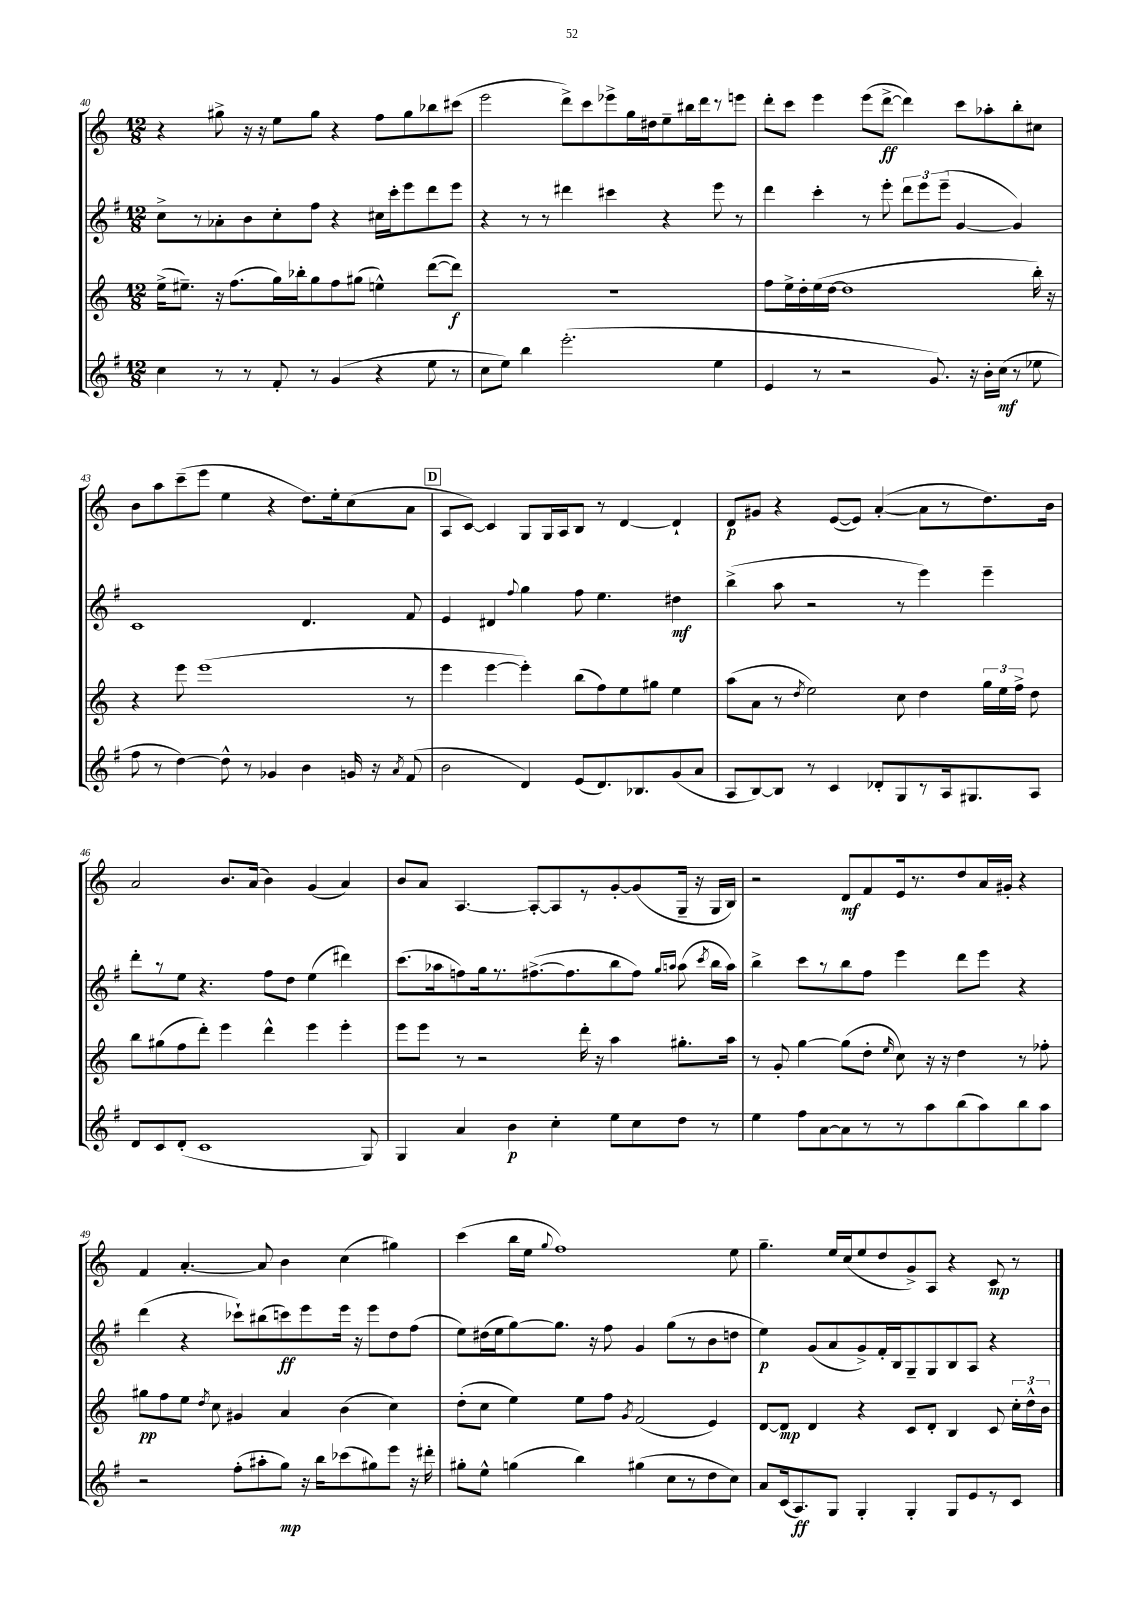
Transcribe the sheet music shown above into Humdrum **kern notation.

**kern	**dynam	**kern	**dynam	**kern	**dynam	**kern	**dynam
*part4	*part4	*part3	*part3	*part2	*part2	*part1	*part1
*staff4	*staff4	*staff3	*staff3	*staff2	*staff2	*staff1	*staff1
*clefG2	*	*clefG2	*	*clefG2	*	*clefG2	*
*k[f#]	*	*k[]	*	*k[f#]	*	*k[]	*
*M12/8	*	*M12/8	*	*M12/8	*	*M12/8	*
=40	=40	=40	=40	=40	=40	=40	=40
4cc\	.	(16ee^\KL	.	8cc^\L	.	4r	.
.	.	8.ee#X~\J)	.	.	.	.	.
.	.	.	.	8r	.	.	.
8r	.	16r	.	8a-X'\	.	8gg#X^\	.
.	.	(8.ff\L	.	.	.	.	.
8r	.	.	.	8b\	.	16r	.
.	.	.	.	.	.	16r	.
8f#'/	.	16gg\L)	.	8cc'\	.	8ee\L	.
.	.	16bb-X'\J	.	.	.	.	.
8r	.	8gg\	.	8ff#\J	.	8gg#\J	.
(4g/	.	8ff\	.	4r	.	4r	.
.	.	(8gg#X\J	.	.	.	.	.
4r	.	4een^^\)	.	16cc#X\LL	.	8ff\L	.
.	.	.	.	16ccc'\J	.	.	.
.	.	.	.	8eee\	.	8gg#\	.
8ee\	.	([8ddd\L	.	8ddd\	.	8bb-X\	.
8r	.	8ddd\J])	f	8eee\J	.	(8ccc#X\J	.
=41	=41	=41	=41	=41	=41	=41	=41
8cc\L	.	1.r	.	4r	.	2eee\	.
8ee\J)	.	.	.	.	.	.	.
4bb\	.	.	.	8r	.	.	.
.	.	.	.	8r	.	.	.
(2.eee'\	.	.	.	4ddd#X\	.	8ddd^\L)	.
.	.	.	.	.	.	8ccc\	.
.	.	.	.	4ccc#X\	.	8eee-X^\	.
.	.	.	.	.	.	16gg\L	.
.	.	.	.	.	.	16dd#X\J	.
.	.	.	.	4r	.	8ee~\	.
.	.	.	.	.	.	16bb#X\L	.
.	.	.	.	.	.	16ddd\J	.
4ee\	.	.	.	8eee\	.	8r	.
.	.	.	.	8r	.	8eeen\J	.
=42	=42	=42	=42	=42	=42	=42	=42
4e/	.	8ff\L	.	4ddd\	.	8ddd'\L	.
.	.	16ee^\L	.	.	.	8ccc\J	.
.	.	16dd'\	.	.	.	.	.
8r	.	(16ee\	.	4ccc'\	.	4eee\	.
.	.	[16dd\JJ	.	.	.	.	.
2r	.	1dd]	.	.	.	.	.
.	.	.	.	8r	.	(8eee\L	.
.	.	.	.	8eee'\	.	[8ddd^\J	ff
.	.	.	.	12ddd\L	.	4ddd\])	.
.	.	.	.	12eee\	.	.	.
8.g/)	.	.	.	.	.	.	.
.	.	.	.	(12eee~\J	.	.	.
.	.	.	.	[4g/	.	8ccc\L	.
16r	.	.	.	.	.	.	.
16b'\LL	.	.	.	.	.	8aa-X'\	.
(16cc\JJ	mf	.	.	.	.	.	.
8r	.	.	.	4g/])	.	8bb'\	.
8ee-X\	.	16bb'\)	.	.	.	8cc#X\J	.
.	.	16r	.	.	.	.	.
!!LO:LB:g=z
=43	=43	=43	=43	=43	=43	=43	=43
8ff#\	.	4r	.	1c	.	8b\L	.
8r	.	.	.	.	.	8aa\	.
[4dd\)	.	8eee\	.	.	.	(8ccc~\	.
.	.	(1eee	.	.	.	8eee\J	.
8dd^^\]	.	.	.	.	.	4ee\	.
8r	.	.	.	.	.	.	.
4g-X/	.	.	.	.	.	4r	.
4b\	.	.	.	4.d/	.	8.dd\L)	.
.	.	.	.	.	.	16ee'\k	.
16gn/	.	.	.	.	.	(8cc\	.
16r	.	.	.	.	.	.	.
8qa/	.	.	.	.	.	.	.
(8f#/	.	8r	.	8f#/	.	8a\J	.
!!LO:REH:place=s1:t=D
=44	=44	=44	=44	=44	=44	=44	=44
2b\	.	4eee\	.	4e/	.	8A/L	.
.	.	.	.	.	.	[8c/J)	.
.	.	[4eee\	.	4d#X/	.	4c/]	.
.	.	.	.	8qqff#/	.	.	.
4d/)	.	4eee'\])	.	4gg\	.	8G/L	.
.	.	.	.	.	.	16G/L	.
.	.	.	.	.	.	16A/J	.
(8e/L	.	(8bb\L	.	8ff#\	.	8B/J	.
8.d/)	.	8ff\)	.	4.ee\	.	8r	.
.	.	8ee\	.	.	.	[4d/	.
8.B-X/	.	.	.	.	.	.	.
.	.	8gg#X\J	.	.	.	.	.
(8g/	.	4ee\	.	4dd#X\	mf	4d`/]	.
8a/J	.	.	.	.	.	.	.
=45	=45	=45	=45	=45	=45	=45	=45
8A/L	.	(8aa\L	.	(4bb^\	.	8d/L	p
[8B/)	.	8a\J	.	.	.	8g#X/J	.
8B/J]	.	8r	.	8aa\	.	4r	.
.	.	8qdd/	.	.	.	.	.
8r	.	2ee\)	.	2r	.	.	.
4c/	.	.	.	.	.	([8e/L	.
.	.	.	.	.	.	8e/J])	.
8d-X'/L	.	.	.	.	.	([4a'/	.
8G/	.	8cc\	.	8r	.	.	.
8r	.	4dd\	.	4eee\)	.	8a\L]	.
16A/k	.	.	.	.	.	8r	.
8.G#X/	.	.	.	.	.	.	.
.	.	24gg\LL	.	4eee~\	.	8.dd\)	.
.	.	24ee\	.	.	.	.	.
.	.	24ff^\JJ	.	.	.	.	.
8A/J	.	8dd\	.	.	.	.	.
.	.	.	.	.	.	16b\Jk	.
!!LO:LB:g=z
=46	=46	=46	=46	=46	=46	=46	=46
8d/L	.	8bb\L	.	8ddd'\L	.	2a/	.
8c/	.	(8gg#X\	.	8r	.	.	.
(8d'/J	.	8ff\	.	8ee\J	.	.	.
1c	.	8ddd'\J)	.	4.r	.	.	.
.	.	4eee\	.	.	.	8.b/L	.
.	.	.	.	.	.	(16a/Jk	.
.	.	4ddd^^\	.	8ff#\L	.	4b\)	.
.	.	.	.	8dd\J	.	.	.
.	.	4eee\	.	(4ee\	.	(4g/	.
.	.	4eee'\	.	4ddd#X\)	.	4a/)	.
8G/)	.	.	.	.	.	.	.
=47	=47	=47	=47	=47	=47	=47	=47
4G/	.	8eee\L	.	(8.ccc\L	.	8b/L	.
.	.	8eee\J	.	.	.	8a/J	.
.	.	.	.	16aa-X\k	.	.	.
4a/	.	8r	.	8ffn\)	.	[4.A/	.
.	.	2r	.	16gg\k	.	.	.
.	.	.	.	8.r	.	.	.
4b\	p	.	.	.	.	.	.
.	.	.	.	([8.ff#X^\	.	8A'/L_	.
4cc'\	.	.	.	.	.	8A/]	.
.	.	.	.	8.ff#\]	.	.	.
.	.	16ddd'\	.	.	.	8r	.
.	.	16r	.	.	.	.	.
8ee\L	.	4aa\	.	8bb\	.	[8g'/	.
8cc\	.	.	.	8ff#\J)	.	(8g/]	.
.	.	.	.	16qqgg/LL	.	.	.
.	.	.	.	16qqaan/JJ	.	.	.
8dd\J	.	8.gg#X'\L	.	(8aa\	.	16G~/Jk	.
.	.	.	.	.	.	16r	.
.	.	.	.	8qccc/	.	.	.
8r	.	.	.	16bb\LL	.	16G/LL	.
.	.	16aa\Jk	.	16aa\JJ)	.	16B/JJ)	.
=48	=48	=48	=48	=48	=48	=48	=48
4ee\	.	8r	.	4bb^\	.	2r	.
.	.	8g'/	.	.	.	.	.
8ff#\L	.	[4gg\	.	8ccc\L	.	.	.
[8a\	.	.	.	8r	.	.	.
8a\]	.	(8gg\L]	.	8bb\	.	8d/L	mf
8r	.	8dd'\J	.	8ff#\J	.	8f/	.
.	.	16qqee/	.	.	.	.	.
8r	.	8cc\)	.	4eee\	.	16e/k	.
.	.	.	.	.	.	8.r	.
8aa\	.	16r	.	.	.	.	.
.	.	16r	.	.	.	.	.
(8bb\	.	4dd\	.	8ddd\L	.	8dd/	.
8aa\)	.	.	.	8eee\J	.	16a/L	.
.	.	.	.	.	.	16g#X'/JJ	.
8bb\	.	8r	.	4r	.	4r	.
8aa\J	.	8ff-X'\	.	.	.	.	.
!!LO:LB:g=z
=49	=49	=49	=49	=49	=49	=49	=49
2r	.	8gg#X\L	pp	(4ddd\	.	4f/	.
.	.	8ff\	.	.	.	.	.
.	.	8ee\J	.	4r	.	[4.a'/	.
.	.	8qdd/	.	.	.	.	.
.	.	8cc\	.	.	.	.	.
(8ff#'\L	.	4g#X/	.	8ccc-X`\L)	.	.	.
8aa#X'\	.	.	.	(8bb#X\	.	8a/]	.
8gg\J)	mp	4a/	.	8cccn\)	ff	4b\	.
16r	.	.	.	8eee\	.	.	.
16bb\KL	.	.	.	.	.	.	.
(8ccc-X\	.	(4b\	.	16eee\Jk	.	(4cc\	.
.	.	.	.	16r	.	.	.
8gg#X\)	.	.	.	8eee\L	.	.	.
8eee\J	.	4cc\)	.	8dd\	.	4gg#X\)	.
16r	.	.	.	(8ff#\J	.	.	.
16ddd#X'\	.	.	.	.	.	.	.
=50	=50	=50	=50	=50	=50	=50	=50
8gg#X'\L	.	(8dd'\L	.	8ee\L)	.	(4ccc\	.
8ee^^\J	.	8cc\J	.	(16dd#X\L	.	.	.
.	.	.	.	16ee\J	.	.	.
(4ggn\	.	4ee\)	.	[8gg\)	.	16bb\LL	.
.	.	.	.	.	.	16ee\JJ	.
.	.	.	.	.	.	8qqgg/	.
.	.	.	.	8.gg\J]	.	1ff)	.
4bb\)	.	8ee\L	.	.	.	.	.
.	.	.	.	16r	.	.	.
.	.	8ff\J	.	8ff#\	.	.	.
.	.	8qg/	.	.	.	.	.
(4gg#X\	.	(2f/	.	4g/	.	.	.
8cc\L	.	.	.	(8gg\L	.	.	.
8r	.	.	.	8r	.	.	.
8dd\	.	4e/)	.	8b\	.	.	.
8cc\J)	.	.	.	8ddn\J	.	8ee\	.
=51	=51	=51	=51	=51	=51	=51	=51
8a/L	.	[8d/L	.	4ee\)	p	4.gg~\	.
(16c/k	.	8d/J]	mp	.	.	.	.
8.A/)	ff	.	.	.	.	.	.
.	.	4d/	.	(8g/L	.	.	.
8G/J	.	.	.	8a/	.	16ee/LL	.
.	.	.	.	.	.	(16cc/J	.
4G'/	.	4r	.	8g^/)	.	8ee/	.
.	.	.	.	16f#'/L	.	8dd/	.
.	.	.	.	16B/J	.	.	.
4G'/	.	8c/L	.	8G~/	.	8g^/)	.
.	.	8d'/J	.	8G/	.	8A/J	.
8G/L	.	4B/	.	8B/	.	4r	.
8e/	.	.	.	8A/J	.	.	.
8r	.	8c/	.	4r	.	8c/	mp
8c/J	.	24cc'\LL	.	.	.	8r	.
.	.	24dd^^\	.	.	.	.	.
.	.	24b\JJ	.	.	.	.	.
==	==	==	==	==	==	==	==
*-	*-	*-	*-	*-	*-	*-	*-
